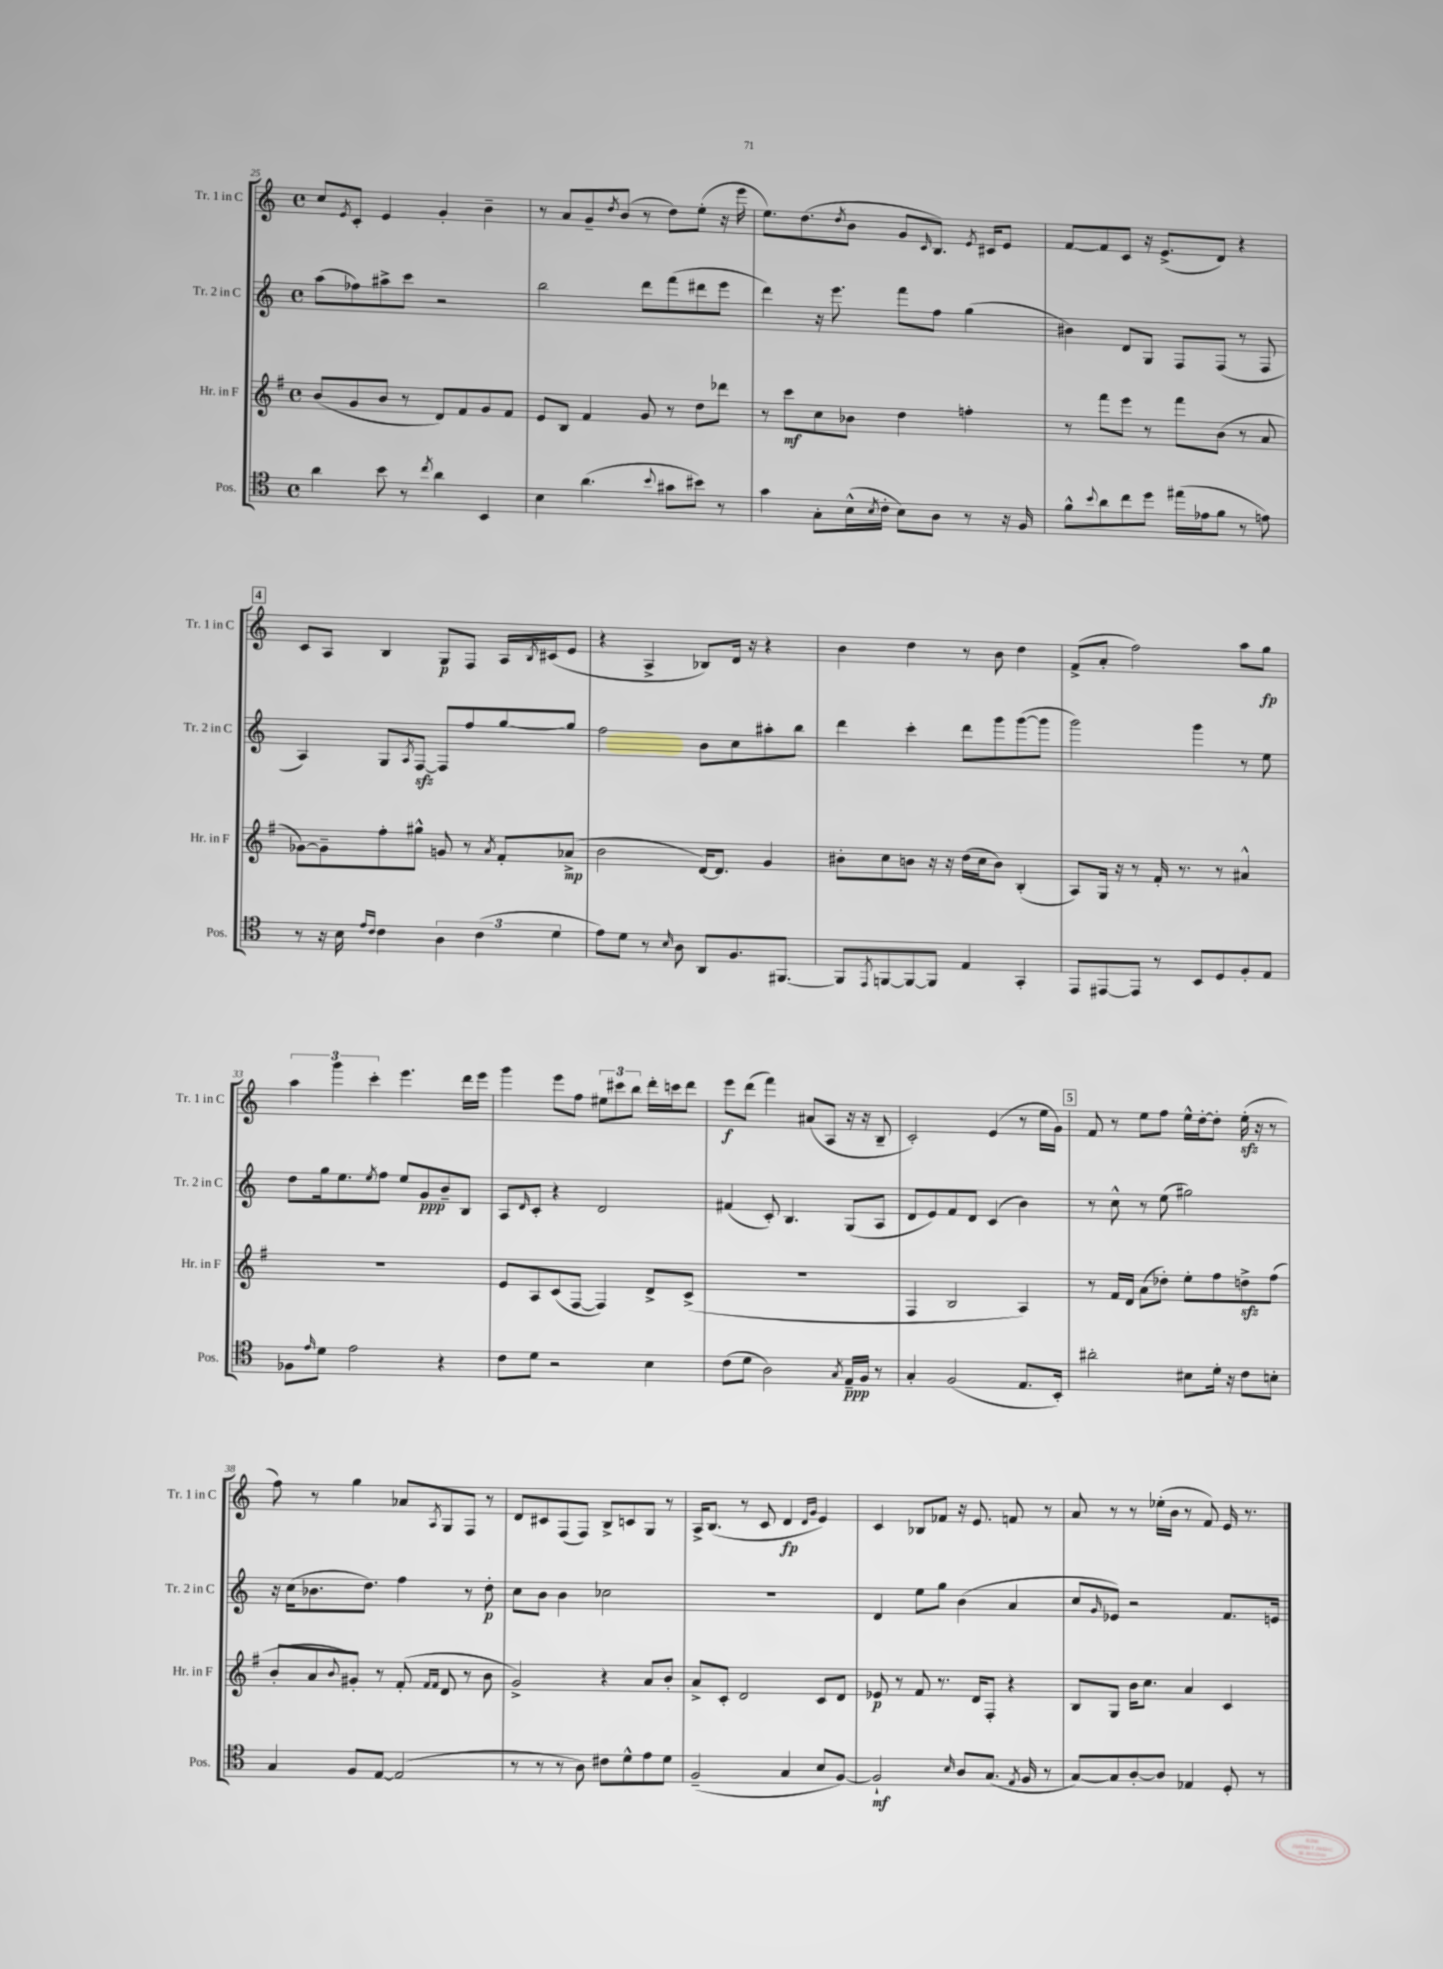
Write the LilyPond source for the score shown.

<<
\new StaffGroup <<
\new Staff = "s0" \with { instrumentName = "Tr. 1 in C" shortInstrumentName = "Tr. 1 in C" } {
    \clef treble \key c \major \defaultTimeSignature \time 4/4
    c''8 \acciaccatura { e'8 } c'8-. e'4 g'4-. b'4-- |
    r8 a'8 g'8-- \acciaccatura { d''8 } b'8( r8 d''8) e''8-.( r16 e'''16 |
    e''8.) d''8.( \acciaccatura { d''8 } b'8 g'8 \grace { c'16 } b8.) \acciaccatura { e'8 } cis'16 e'8 |
    f'8~ f'8 c'8 r16 e'8.->( d'8) r4 |
    \mark \markup { \box "4" } c'8 a8 b4 g8\p f8 a16 \acciaccatura { b8 } cis'16( e'8 |
    r4 a4-> bes8) d'16 r16 r4 |
    b'4 d''4 r8 b'8 d''4 |
    f'8->( a'8-. f''2) a''8 g''8\fp |
    \tuplet 3/2 { a''4 g'''4 c'''4-. } e'''4. d'''16 e'''16 |
    g'''4 e'''8 f''8 \tuplet 3/2 { eis''8 cis'''8 b''8 } d'''16-. c'''16 d'''8 |
    e'''8\f d'''8( f'''4) ais'8( a8 r16 r16 b8-- |
    c'2-.) e'4( r8 e''16 g'16) |
    \mark \markup { \box "5" } f'8 r8 e''8 f''8 e''16-^ d''16~-. d''8-. e''16-.\sfz( r16 r8 |
    f''8) r8 g''4 aes'8 \acciaccatura { a8 } g8 f8 r8 |
    d'8 cis'8 f8( f8) b8-> c'8 g8 r8 |
    a16-> b8.( r8 c'8 d'4\fp \grace { d'16 g'16 } e'4) |
    c'4 bes8 fes'8 r16 e'8. f'8 r8 |
    a'8 r8 r8 ees''16-.( b'16 r8 f'8) e'16 r8. \bar "|." |
}
\new Staff = "s1" \with { instrumentName = "Tr. 2 in C" shortInstrumentName = "Tr. 2 in C" } {
    \clef treble \key c \major \defaultTimeSignature \time 4/4
    a''8( fes''8) ais''8-> c'''8 r2 |
    b''2 d'''8 f'''8( dis'''8 e'''8 |
    d'''4) r16 e'''8. f'''8 f''8 g''4( |
    bis'4) d'8 g8 f8 f8( r8 f8 |
    \mark \markup { \box "4" } a4) g8 \acciaccatura { a8 } f8~\sfz f8 f''8 g''8~ g''8 |
    f''2 b'8 c''8 ais''8-. b''8 |
    d'''4 c'''4-. d'''8 g'''8 g'''8~( g'''8 |
    g'''2) g'''4 r8 e''8 |
    d''8 g''16 e''8. \acciaccatura { e''8 } f''8 e''8 g'8\ppp b'8-- b8 |
    a8 \grace { d'16 } c'8-. r4 d'2 |
    fis'4( c'8-.) b4. g8( a8 |
    d'8 e'8) f'8 d'8 c'4( b'4) |
    \mark \markup { \box "5" } r8 c''8-^ r8 e''8( gis''2) |
    r16 c''16( bes'8. d''8.) f''4 r8 d''8-.\p |
    c''8 b'8 b'4 ces''2 |
    R1 |
    d'4 e''8 g''8 b'4( a'4 |
    c''8 \grace { g'16 } ees'8) r2 f'8. e'16 \bar "|." |
}
\new Staff = "s2" \with { instrumentName = "Hr. in F" shortInstrumentName = "Hr. in F" } {
    \clef treble \key g \major \defaultTimeSignature \time 4/4
    b'8( g'8 b'8 r8 d'8) fis'8 g'8 fis'8 |
    e'8 b8 fis'4 g'8 r8 d''8 des'''8 |
    r8 c'''8\mf c''8 bes'8 d''4 f''4-. |
    r8 fis'''8 e'''8 r8 fis'''8 b'8( r8 a'8 |
    \mark \markup { \box "4" } ges'8~) ges'8-- fis''8-. gis''8-^ g'8 r8 \acciaccatura { a'8 } fis'8-. aes'8->\mp( |
    b'2 d'16~) d'8. g'4 |
    bis'8-. c''8 b'8 r16 r16 d''16( c''16 b'8) b4-.( |
    a8) g16 r16 r8 fis'16-. r8. r8 ais'4-^ |
    R1 |
    e'8 a8 c'8( fis8~ fis4) d'8-> c'8->( |
    R1 |
    fis4 b2 a4) |
    \mark \markup { \box "5" } r8 fis'16 d'16 a'8( des''8-.) e''8-. fis''8 d''8->\sfz fis''8( |
    b'8-. a'8 \appoggiatura { b'8 } gis'8-.) r8 fis'8-.( \grace { fis'16 fis'16 } d'8 r8 b'8 |
    g'2->) r4 a'8 b'8-. |
    a'8-> c'8-. d'2 c'8 d'8 |
    ees'8\p r8 fis'8 r8. d'16 fis8-. r4 |
    b8 g8 b'16 c''8. a'4 c'4 \bar "|." |
}
\new Staff = "s3" \with { instrumentName = "Pos." shortInstrumentName = "Pos." } {
    \clef tenor \key c \major \defaultTimeSignature \time 4/4
    a'4 b'8 r8 \acciaccatura { c''8 } a'4 b,4 |
    b4 a'4.( \appoggiatura { b'8 } gis'8 bis'8) r8 |
    g'4 g8-. b16-^( \acciaccatura { b8 } c'16-. b8) a8 r8 r16 f16 |
    f'8-^ \appoggiatura { b'8 } a'8 c''8 d''8 eis''16( ees'16 f'8 r8 e'8) |
    \mark \markup { \box "4" } r8 r16 b16 \grace { e'16 c'16 } c'4 \tuplet 3/2 { a4 c'4( d'4 } |
    e'8) d'8 r8 \grace { b16 } a8 a,8 f8. fis,8.~ |
    fis,8 \acciaccatura { e,8 } f,8~ f,8~ f,8 e4 g,4-. |
    e,8 eis,8~ eis,8 r8 b,8 d8 f8-. e8 |
    fes8 \grace { e'16 } d'8 e'2 r4 |
    c'8 d'8 r2 b4 |
    c'8( d'8 a2) \acciaccatura { g8 } e16--\ppp f16 r8 |
    g4-. f2( e8. b,16-.) |
    \mark \markup { \box "5" } ais'2-. bis8 d'16-. r16 c'8 b8-. |
    g4 f8 e8~ e2( |
    r8 r8 r8 a8) cis'8 d'8-^ e'8 d'8 |
    f2--( g4 b8 f8~) |
    f2-!\mf \grace { b16 } a8 g8.( \acciaccatura { e8 } f16 r8 |
    g8~) g8 a8~-. a8 ees4 d8-. r8 \bar "|." |
}
>>
>>
\layout { \context { \Score currentBarNumber = #25 } }
